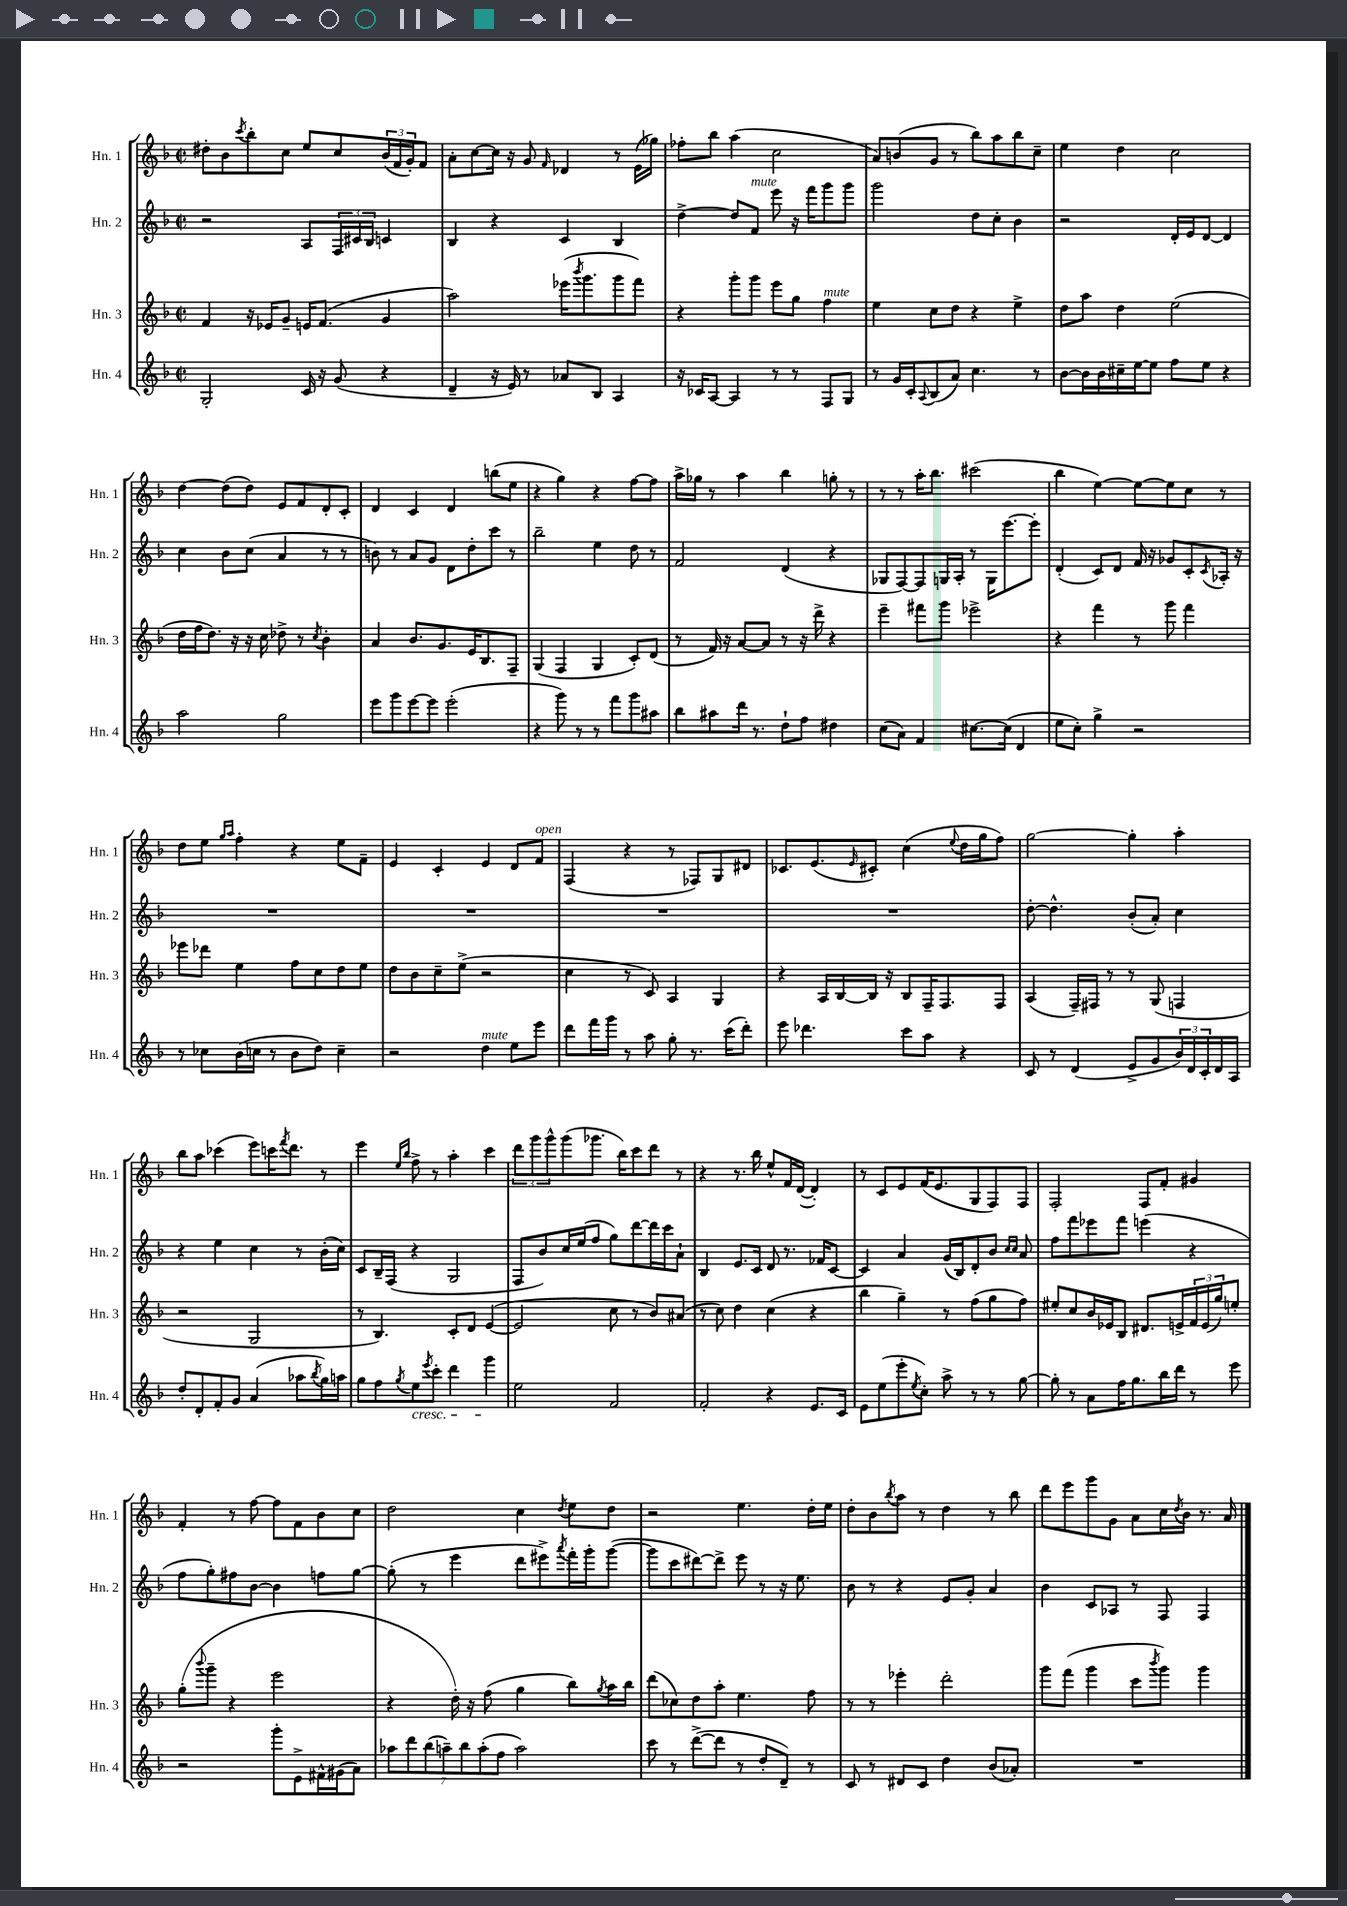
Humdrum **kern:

**kern	**kern	**kern	**kern
*part4	*part3	*part2	*part1
*staff4	*staff3	*staff2	*staff1
*I"Hn. 4	*I"Hn. 3	*I"Hn. 2	*I"Hn. 1
*I'Hn. 4	*I'Hn. 3	*I'Hn. 2	*I'Hn. 1
*clefG2	*clefG2	*clefG2	*clefG2
*k[b-]	*k[b-]	*k[b-]	*k[b-]
*M2/2	*M2/2	*M2/2	*M2/2
*met(c|)	*met(c|)	*met(c|)	*met(c|)
=74	=74	=74	=74
2G'/	4f/	2r	8dd#X'\L
.	.	.	8b-\
.	.	.	8qccc/
.	16r	.	8bb-'\
.	16e-X/KL	.	.
.	8g~/J	.	8cc\J
16c/	16en/KL	8A/L	8ee/L
16r	(8.f/J	.	.
(8g/	.	24F/L	8cc/
.	.	24c#X/	.
.	.	24B-/JJ	.
4r	4g/	4cn/	(24b-/L
.	.	.	24f/
.	.	.	24g'/J)
.	.	.	8f/J
=75	=75	=75	=75
4d~/	2aa\)	4B-/	8a'\L
.	.	.	[8cc\
16r	.	4r	16cc\Jk]
16e/)	.	.	16r
8r	.	.	8g/
.	.	.	16qqf/
8a-X/L	(16eee-X\KL	4c/	4d-X/
.	8qbbb-/	.	.
.	8.ggg\	.	.
8B-/J	.	.	.
4A/	8ggg\	4B-/	8r
.	8fff\J)	.	(16e\LL
.	.	.	16gg-X\JJ)
=76	=76	=76	=76
16r	4r	[4dd^\	8ff-X'\L
16c-X/KL	.	.	.
[8A/J	.	.	8bb-\J
4A/]	8ggg'\L	8dd/L]	(4aa\
!	!	!LO:TX:a:i:t=mute	!
.	8ggg\J	8f/J	.
8r	8eee\L	8eee\	2cc\
8r	8gg\J	16r	.
.	.	16fff\KL	.
!	!LO:TX:a:i:t=mute	!	!
8F/L	4ff\	8ggg\	.
8G/J	.	8ggg\J	.
=77	=77	=77	=77
8r	4ee\	2ggg\	8a/L)
16g/LL	.	.	(8bn/
16c'/J	.	.	.
8qqA/	.	.	.
(8B-/	8cc\L	.	8g/J
8a/J)	8dd\J	.	8r
4.cc\	4r	8dd\L	8bb-\L)
.	.	8cc'\J	8aa\
.	4ee^\	4b-\	8bb-\
8r	.	.	8cc~\J
=78	=78	=78	=78
[8b-\L	8dd\L	2r	4ee\
16b-\L]	8aa\J	.	.
16b-\	.	.	.
16cc#X~\	4dd\	.	4dd\
[16ee\J	.	.	.
8ee\J]	.	.	.
8ff\L	(2ee\	16d'/LL	2cc\
.	.	16e/J	.
8ee\J	.	[8d/J	.
4r	.	4d/]	.
!!LO:LB:g=z
=79	=79	=79	=79
2aa\	16dd\LL	4cc\	[4dd\
.	16ff\J	.	.
.	8.dd\J)	.	.
.	.	8b-\L	(8dd\L]
.	16r	.	.
.	16r	(8cc\J	8dd\J)
.	16cc\	.	.
2gg\	8dd-X^\	4a/	8e/L
.	8r	.	8f/
.	8qcc/	.	.
.	4b-'\	8r	8d'/
.	.	8r	8c'/J
=80	=80	=80	=80
8eee\L	4a/	8bn\)	4d/
8ggg\	.	8r	.
[8eee\	8.b-/L	8a/L	4c/
8eee\J]	.	8g/J	.
.	8.g/	.	.
(2eee'\	.	8d\L	4d/
.	16e/K	8dd'\	.
.	8.B-/	.	.
.	.	8ccc\J	(8bbn\L
.	8F~/J	8r	8ee\J
=81	=81	=81	=81
4r	(4G/	2bb-~\	4r
8ggg\)	4F/	.	4gg\)
8r	.	.	.
8r	4G/	4ee\	4r
8fff\L	.	.	.
8ggg\	8c'/L)	8dd\	[8ff\L
8aa#X\J	(8d/J	8r	8ff\J]
=82	=82	=82	=82
8bb-\L	8r	2f/	16aa^\LL
.	.	.	16gg-X\JJ
8aa#X\	16f/)	.	8r
.	16r	.	.
16ddd\Jk	[8a/L	.	4aa\
8.r	.	.	.
.	8a/J]	.	.
8dd`\L	8r	(4d/	4bb-\
8ff\J	16r	.	.
.	16ddd^\	.	.
4dd#X\	4r	4r	8ggn'\
.	.	.	8r
=83	=83	=83	=83
(8cc\L	4eee~\	8G-X/L	8r
8a\J)	.	[8F/)	8r
4f/	8fff#X\L	8F/]	16aa'\KL
.	.	.	8.bb-\J
.	8ggg\J	16Gn/L	.
.	.	16A'/JJ	.
[8.cc#X\L	2eee-X^\	8r	(2ccc#X\
.	.	16G\KL	.
(16cc#\Jk]	.	[8.eee\	.
4d/	.	.	.
.	.	8eee'\J]	.
=84	=84	=84	=84
8ee\L	4r	(4d'/	4bb-\
8cc'\J)	.	.	.
4gg^\	4fff\	8c/L)	[4ee\)
.	.	8d/J	.
2r	8r	16f/	8ee\L_
.	.	16r	.
.	8ggg\	8g-X/L	8ee\]
.	4fff\	8c'/	8cc\J
.	.	8qc/	.
.	.	16A-X'/Jk	8r
.	.	16r	.
!!LO:LB:g=z
=85	=85	=85	=85
8r	8eee-X\L	1r	8dd\L
8cc-X\L	8ddd-X\J	.	8ee\J
.	.	.	16qqgg/LL
.	.	.	16qqaa/JJ
(16b-\L	4ee\	.	4ff'\
16ccn\JJ	.	.	.
8r	.	.	.
8b-\L	8ff\L	.	4r
8dd\J)	8cc\	.	.
4cc~\	8dd\	.	8ee\L
.	8ee\J	.	8f~\J
=86	=86	=86	=86
2r	8dd\L	1r	4e/
.	8b-\	.	.
.	8cc~\	.	4c'/
.	(8ee^\J	.	.
!LO:TX:a:i:t=mute	!	!	!
4dd\	2r	.	4e/
8ee\L	.	.	8d/L
!	!	!	!LO:TX:a:i:t=open
8eee\J	.	.	8f/J
=87	=87	=87	=87
8ddd\L	4cc\	1r	(4F/
16fff\L	.	.	.
16ggg\JJ	.	.	.
8r	8r	.	4r
8aa\	8c/)	.	.
8gg'\	4A/	.	8r
8.r	.	.	8F-X/L)
.	4G/	.	8G/
(16ccc\KL	.	.	.
8ddd'\J)	.	.	8d#X/J
=88	=88	=88	=88
8eee\	4r	1r	8.c-X/L
4.ddd-X\	.	.	.
.	.	.	(8.e/
.	16A/LL	.	.
.	[16B-/	.	.
.	.	.	16qqe/
.	16B-/JJ]	.	8c#X'/J)
.	16r	.	.
8ccc\L	8B-/L	.	(4cc\
8aa\J	16F~/K	.	.
.	8.F/	.	.
.	.	.	8qqee/
4r	.	.	16dd\LL
.	.	.	16gg\J
.	8F/J	.	8ff\J)
=89	=89	=89	=89
8c/	(4A/	[8dd'\	[2gg\
8r	.	4.dd^^\]	.
(4d/	16F~/LL)	.	.
.	16F#X/JJ	.	.
.	8r	.	.
8e^/L	8r	(8b-'/L	4gg'\]
8g/	(8G/	8a'/J)	.
24b-/L)	4Fn/	4cc\	4aa'\
24d/	.	.	.
24c'/	.	.	.
16d/	.	.	.
16A/JJ	.	.	.
!!LO:LB:g=z
=90	=90	=90	=90
8dd'/L	2r	4r	8bb-\L
8d'/	.	.	8aa\J
8f'/	.	4ee\	(4ccc-X\
8g/J	.	.	.
(4a/	2G/	4cc\	8eee\L)
.	.	.	16cccn\K
.	.	.	8qfff/
.	.	.	8.ddd\J
8aa-X\L	.	8r	.
8qbb-/	.	.	.
16gg\L)	.	(16b-'\LL	8r
16aan\JJ	.	16cc\JJ)	.
=91	=91	=91	=91
8gg\L	8r	8c/L	4eee\
8ff\	4.B-/)	16B-~/L	.
.	.	(16F/JJ	.
.	.	.	16qqee/LL
8qgg/	.	.	16qqbb-/JJ
!LO:TX:b:i:t=cresc.	!	!	!
8ee\	.	4r	8ff^\
8qeee/	.	.	.
8ccc'\J	.	.	8r
4ddd\	8c'/L	2G/	4aa'\
.	8d/J	.	.
4ggg\	([4e/	.	4ccc\
=92	=92	=92	=92
2ee\	2e/]	8F/L	12ddd\L
.	.	.	12ggg\
.	.	8b-/)	.
.	.	.	12ggg^^\
.	.	16cc/L	(8ggg\
.	.	(16ee/J	.
.	.	8ff/J	8.ggg-X\J
2f/	8cc\	8gg\L)	.
.	.	.	16bb-\KL)
.	8r	[8ddd\	8ccc\
.	8b-/L)	16ddd\L]	8ddd\J
.	.	16ccc\J	.
.	(8a#X/J	8a`\J	8r
=93	=93	=93	=93
2f'/	8r	4B-/	4r
.	8cc\)	.	.
.	4dd\	8.e/L	8.r
.	.	16c/Jk	16bb-\
4r	(4cc\	8d/	8ee^^/L
.	.	8.r	16f/L
.	.	.	([16d/JJ
8.e/L	4r	.	4d'/])
.	.	16f-X/KL	.
.	.	[8c/J	.
16c/Jk	.	.	.
=94	=94	=94	=94
8e\L	4bb-\	4c/]	8r
(8ee\	.	.	8c/L
8eee'\	4gg~\)	4a/	8e/
8qee/	.	.	.
8cc'\J)	.	.	(16f/K
.	.	.	8.e/
8aa^\	8r	(16g/LL	.
.	.	16B-/J)	.
8r	(8ff\L	8d'/	8G/
8r	8gg\	8b-/J	8F/)
.	.	16qqcc/LL	.
.	.	16qqcc/JJ	.
[8gg\	8ff\J)	8a/	8F/J
=95	=95	=95	=95
8gg'\]	8ee#X'/L	8ff\L	2F'/
8r	8cc/	8fff\	.
8a\L	16b-/L	8eee-X\	.
.	16e-X/J	.	.
16ff\K	8B-/J	8fff\J	.
8.gg\	.	.	.
.	8.d#X/L	(4eeen\	8F/L
16bb-\L	.	.	8f'/J
16ddd\JJ	16en^/L	.	.
8r	24f/	4r	4g#X/
.	(24e/	.	.
.	24gg/J)	.	.
8eee\	8een'/J	.	.
!!LO:LB:g=z
=96	=96	=96	=96
2r	(8gg'\L	8ff\L	4f'/
.	8qqbbb-/	.	.
.	8ggg~\J	8gg'\)	.
.	4r	8ff#X\	8r
.	.	[8b-\J	[8ff\
8ggg'\L	2eee\	4b-\]	8ff\L]
8e^\	.	.	8f\
16f#X^^\L	.	8ffn\L	8b-\
(16g#X\J	.	.	.
8a\J)	.	[8gg\J	8cc\J
=97	=97	=97	=97
14aa-X\L	4r	(8gg'\]	2dd\
14ddd\	.	.	.
.	.	8r	.
(14bb-\	.	.	.
14aan~\)	.	.	.
.	16dd'\)	4eee\	.
14bb-\	.	.	.
.	16r	.	.
(14aa'\	.	.	.
.	(8ff\	.	.
14ff\J	.	.	.
2aa\)	4gg\	8ddd\L	4cc\
.	.	8eee#X^\)	.
.	.	8qaaa/	8qdd/
.	8bb-\L)	16fff'\L	8ee\L
.	.	16ggg'\J	.
.	8qgg/	.	.
.	16aa\L	([8ggg\J	8dd\J
.	16bb-\JJ	.	.
=98	=98	=98	=98
8ccc\	(8ddd\L	8ggg\L]	2r
8r	8cc-X\)	8ccc\	.
([8ddd^\L	8dd\	[8ddd#X\)	.
8ddd\J]	8aa'\J	8ddd#^\J]	.
8r	4.ee\	8eee\	4.ee\
8dd'/L	.	8r	.
8d~/J)	.	16r	.
.	.	8.ee\	.
8r	8ff\	.	16dd'\LL
.	.	.	16ee\JJ
=99	=99	=99	=99
8c/	8r	8b-\	8dd'\L
8r	8r	8r	8b-\
.	.	.	8qbb-/
8d#X/L	4eee-X'\	4r	8aa\J
8c/J	.	.	8r
4dd\	2ddd'\	8e/L	4dd\
.	.	8g'/J	.
(8b-/L	.	4a/	8r
8a-X'/J)	.	.	8bb-\
=100	=100	=100	=100
1r	8ggg\L	4b-\	8ddd\L
.	(8fff\J	.	8eee\
.	4ggg\	8c/L	8ggg\
.	.	8A-X/J	8g\J
.	8ccc\L	8r	8a\L
.	8qbbb-/	.	.
.	8ggg\J)	8F/	16cc\L
.	.	.	8qdd/
.	.	.	16b-\JJ
.	4ggg\	4F/	8.r
.	.	.	16a/
==	==	==	==
*-	*-	*-	*-
